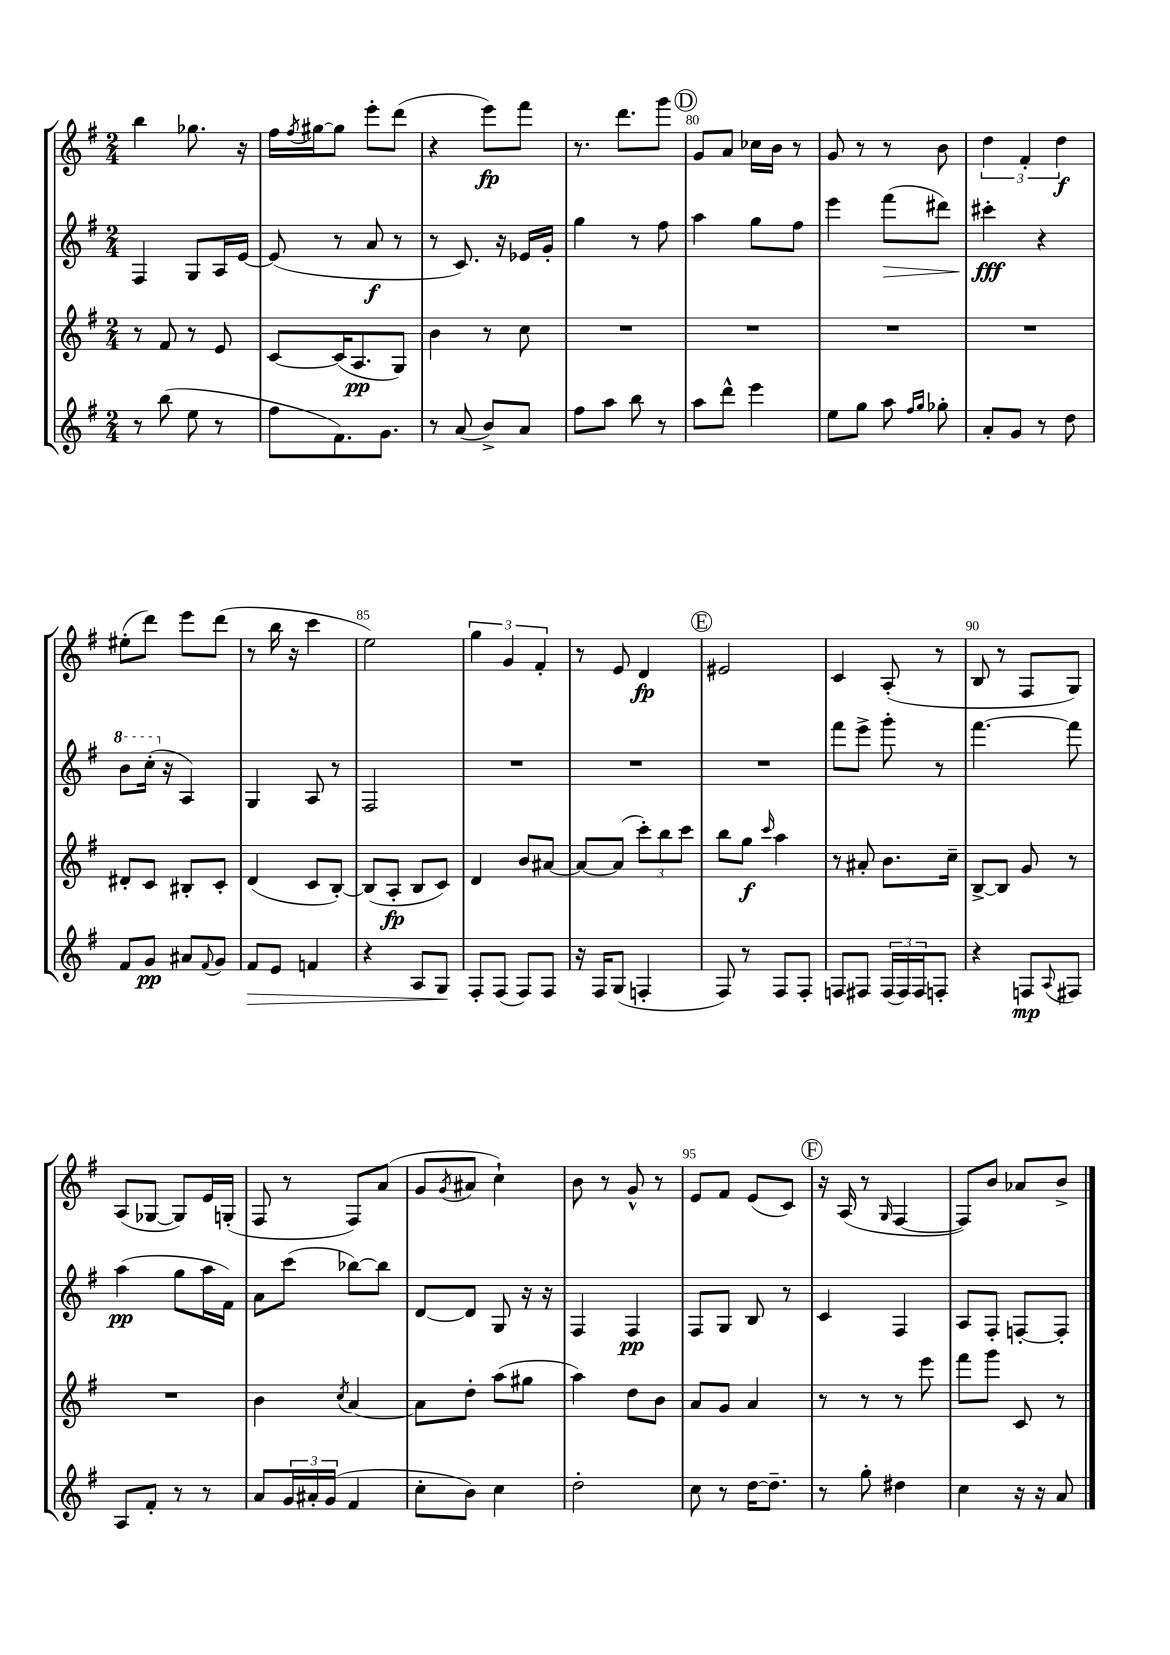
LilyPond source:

<<
\new StaffGroup <<
\new Staff = "s0" {
    \clef treble \key g \major \numericTimeSignature \time 2/4
    b''4 ges''8. r16 |
    fis''16 \acciaccatura { fis''8 } gis''16~ gis''8 e'''8-. d'''8( |
    r4 e'''8\fp) fis'''8 |
    r8. d'''8. g'''8 |
    \mark \markup { \circle "D" } g'8 a'8 ces''16 b'16 r8 |
    g'8 r8 r8 b'8 |
    \tuplet 3/2 { d''4 fis'4-. d''4\f } |
    eis''8-.( d'''8) e'''8 d'''8( |
    r8 b''16 r16 c'''4 |
    e''2) |
    \tuplet 3/2 { g''4 g'4 fis'4-. } |
    r8 e'8 d'4\fp |
    \mark \markup { \circle "E" } eis'2 |
    c'4 a8-.( r8 |
    b8 r8 fis8 g8) |
    a8( ges8~ ges8) e'16 g16-.( |
    fis8 r8 fis8) a'8( |
    g'8 \acciaccatura { g'8 } ais'8 c''4-!) |
    b'8 r8 g'8-^ r8 |
    e'8 fis'8 e'8( c'8) |
    \mark \markup { \circle "F" } r16 a16( r8 \grace { g16 } fis4~ |
    fis8) b'8 aes'8 b'8-> \bar "|." |
}
\new Staff = "s1" {
    \clef treble \key g \major \numericTimeSignature \time 2/4
    fis4 g8 a16 e'16~ |
    e'8( r8 a'8\f r8 |
    r8 c'8.) r16 ees'16 g'16-. |
    g''4 r8 fis''8 |
    \mark \markup { \circle "D" } a''4 g''8 fis''8 |
    e'''4 fis'''8\>( dis'''8) |
    cis'''4-.\fff\! r4 |
    \ottava #1 b''8 c'''16-.( \ottava #0 r16 a4) |
    g4 a8 r8 |
    fis2 |
    R2 |
    R2 |
    \mark \markup { \circle "E" } R2 |
    fis'''8 e'''8-> g'''8-. r8 |
    fis'''4.~ fis'''8 |
    a''4\pp( g''8 a''16 fis'16) |
    a'8 c'''8( bes''8~) bes''8 |
    d'8~ d'8 g8 r16 r16 |
    fis4 fis4\pp |
    fis8 g8 b8 r8 |
    \mark \markup { \circle "F" } c'4 fis4 |
    a8 fis8-. f8~-. f8-. \bar "|." |
}
\new Staff = "s2" {
    \clef treble \key g \major \numericTimeSignature \time 2/4
    r8 fis'8 r8 e'8 |
    c'8~ c'16( a8.\pp g8) |
    b'4 r8 c''8 |
    R2 |
    \mark \markup { \circle "D" } R2 |
    R2 |
    R2 |
    dis'8-. c'8 bis8-. c'8-. |
    d'4( c'8 b8~-.) |
    b8( a8-.\fp b8 c'8) |
    d'4 b'8 ais'8~ |
    ais'8~ ais'8( \tuplet 3/2 { c'''8-.) b''8 c'''8 } |
    \mark \markup { \circle "E" } b''8 g''8\f \grace { c'''16 } a''4 |
    r8 ais'8-. b'8. c''16-- |
    b8~-> b8 g'8 r8 |
    R2 |
    b'4 \acciaccatura { c''8 } a'4~ |
    a'8 d''8-. a''8( gis''8 |
    a''4) d''8 b'8 |
    a'8 g'8 a'4 |
    \mark \markup { \circle "F" } r8 r8 r8 e'''8 |
    fis'''8 g'''8 c'8 r8 \bar "|." |
}
\new Staff = "s3" {
    \clef treble \key g \major \numericTimeSignature \time 2/4
    r8 b''8( e''8 r8 |
    fis''8 fis'8.) g'8. |
    r8 a'8( b'8->) a'8 |
    fis''8 a''8 b''8 r8 |
    \mark \markup { \circle "D" } a''8 d'''8-^ e'''4 |
    e''8 g''8 a''8 \grace { fis''16 g''16 } ges''8-. |
    a'8-. g'8 r8 d''8 |
    fis'8 g'8\pp ais'8 \appoggiatura { fis'8 } g'8 |
    fis'8\> e'8 f'4 |
    r4 a8 g8\! |
    fis8-. fis8( fis8) fis8 |
    r16 fis16 g8( f4-. |
    \mark \markup { \circle "E" } fis8) r8 fis8 fis8-. |
    f8 fis8 \tuplet 3/2 { fis16( fis16) fis16 } f8-. |
    r4 f8\mp \appoggiatura { a8 } fis8 |
    a8 fis'8-. r8 r8 |
    a'8 \tuplet 3/2 { g'16 ais'16-. g'16( } fis'4 |
    c''8-. b'8) c''4 |
    d''2-. |
    c''8 r8 d''16~ d''8.-- |
    \mark \markup { \circle "F" } r8 g''8-. dis''4 |
    c''4 r16 r16 a'8 \bar "|." |
}
>>
>>
\layout { \context { \Score currentBarNumber = #76 \override BarNumber.break-visibility = ##(#f #t #t) barNumberVisibility = #(every-nth-bar-number-visible 5) } }
